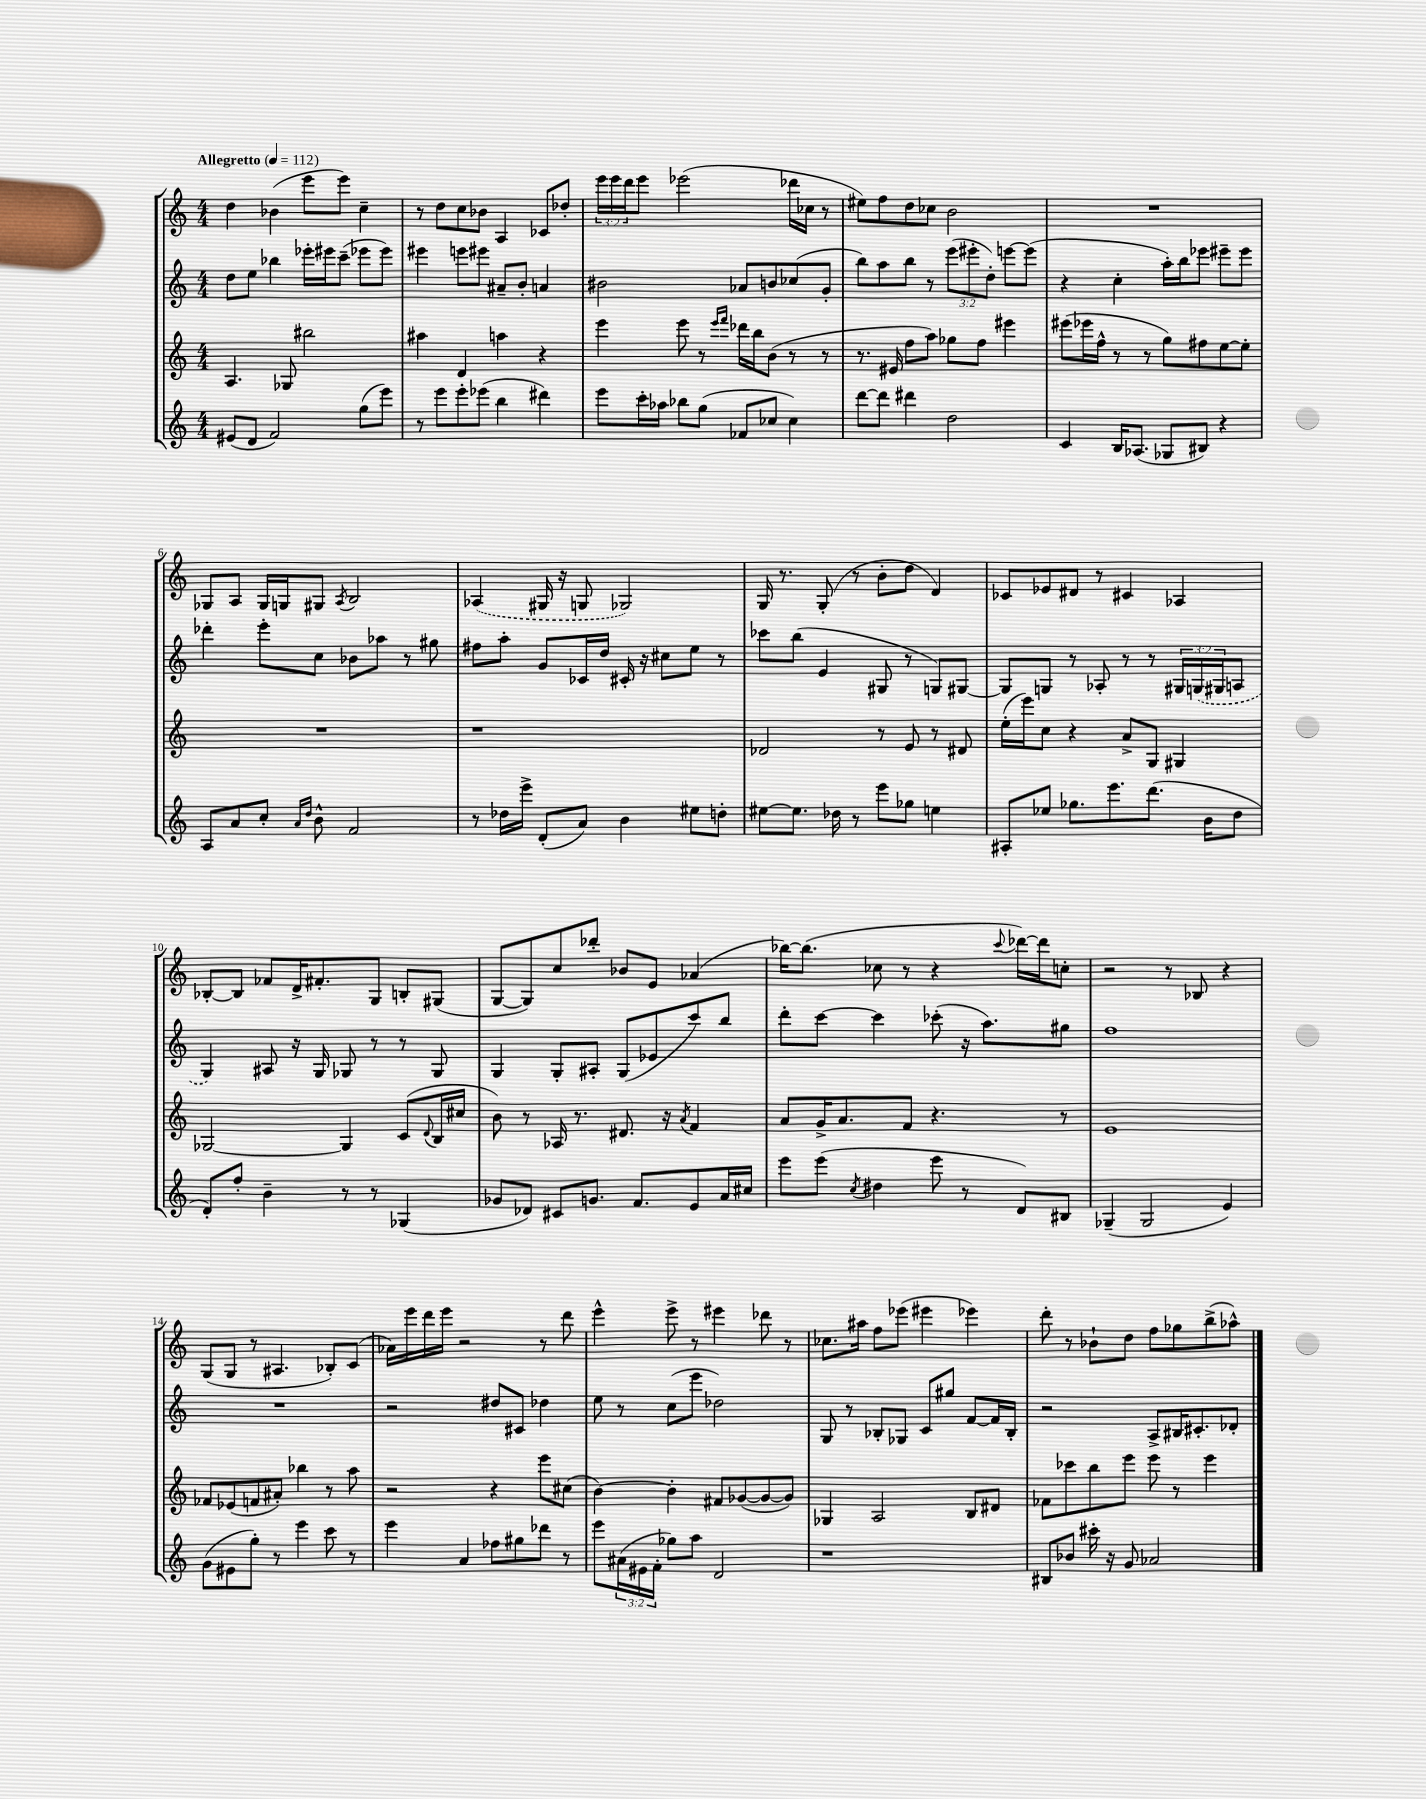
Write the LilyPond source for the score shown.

<<
\new StaffGroup <<
\new Staff = "s0" {
    \clef treble \key c \major \numericTimeSignature \time 4/4 \override Staff.TupletNumber.text = #tuplet-number::calc-fraction-text \tempo "Allegretto" 4 = 112
    d''4 bes'4( e'''8 e'''8) c''4-- |
    r8 d''8 c''8 bes'8 a4 ces'8 des''8-. |
    \tuplet 3/2 { e'''16 e'''16 d'''16 } e'''8 ees'''2( des'''16 ces''16 r8 |
    eis''8) f''8 d''8 ces''8 b'2 |
    R1 |
    ges8 a8 ges16 g16 gis8 \acciaccatura { a8 } b2 |
    \once \slurDashed aes4( gis16 r16 g8 ges2) |
    g16 r8. g8-.( r8 b'8-. d''8 d'4) |
    ces'8 ees'8 dis'8 r8 cis'4 aes4 |
    bes8~-. bes8 fes'8 d'16-> fis'8.-. g8 b8-. gis8( |
    g8~ g8) c''8 des'''8-. bes'8 e'8 aes'4( |
    bes''16~) bes''8.( ces''8 r8 r4 \appoggiatura { c'''8 } des'''16~) des'''16 c''8-. |
    r2 r8 bes8 r4 |
    g8( g8 r8 ais4. bes8-.) c'8( |
    aes'16) e'''16 d'''16 e'''16 r2 r8 d'''8 |
    e'''4-^ e'''8-> r8 eis'''4 des'''8 r8 |
    ces''8. ais''16 f''8 ees'''8( eis'''4 ees'''4) |
    d'''8-. r8 bes'8-! d''8 f''8 ges''8 b''8->( aes''8-^) \bar "|." |
}
\new Staff = "s1" {
    \clef treble \key c \major \numericTimeSignature \time 4/4 \override Staff.TupletNumber.text = #tuplet-number::calc-fraction-text
    d''8 e''8 bes''4 ees'''16-. eis'''16 c'''8--( ees'''8 ees'''8) |
    eis'''4 e'''8 eis'''8 ais'8-- b'8-. a'4 |
    bis'2 aes'8 b'8 ces''8( g'8-. |
    b''8) a''8 b''8 r8 \tuplet 3/2 { e'''8( eis'''8-. d''8-.) } e'''8~ e'''8( |
    r4 c''4-. a''16-.) b''16 ees'''8 eis'''8-- eis'''8 |
    des'''4-. e'''8-. c''8 bes'8 aes''8 r8 gis''8 |
    fis''8 a''8-. g'8 ces'16 d''16 cis'16-. r16 cis''8 e''8 r8 |
    ces'''8 b''8( e'4 gis8 r8 g8) gis8~ |
    gis8 g8 r8 aes8-. r8 r8 \tuplet 3/2 { gis16 \once \slurDashed g16( gis16 } a8 |
    g4) ais8 r16 g16 ges8 r8 r8 ges8 |
    g4 g8-. ais8-. g8( ees'8 c'''8) b''8 |
    d'''8-. c'''8~ c'''4 ces'''8-.( r16 a''8.) gis''8 |
    f''1 |
    R1 |
    r2 dis''8 cis'8 des''4 |
    e''8 r8 c''8( e'''8 des''2) |
    g8 r8 bes8-. ges8 c'8 gis''8 f'8~ f'16 bes16-. |
    r2 a8-> bis16 cis'8.-. des'8-. \bar "|." |
}
\new Staff = "s2" {
    \clef treble \key c \major \numericTimeSignature \time 4/4
    a4. ges8 bis''2 |
    ais''4 d'4 a''4 r4 |
    e'''4 e'''8 r8 \grace { e'''16 f'''16 } des'''16 b''16 b'8( r8 r8 |
    r8. eis'16 f''8 a''8) ges''8 f''8 eis'''4 |
    eis'''8( ees'''16 f''16-^ r8 r8 g''8) fis''8 e''8~ e''8-. |
    R1 |
    r1 |
    des'2 r8 e'8 r8 dis'8 |
    e''16-.( e'''16) c''8 r4 a'8-> g8 gis4 |
    ges2~ ges4 c'8( \appoggiatura { d'8 } b16 cis''16 |
    b'8) r8 aes16 r8. dis'8. r16 \acciaccatura { a'8 } f'4 |
    a'8 g'16-> a'8. f'8 r4. r8 |
    e'1 |
    fes'8 ees'8( f'8 ais'8-.) bes''4 r8 a''8 |
    r2 r4 e'''8 cis''8( |
    b'4~) b'4-. fis'8 ges'8~( ges'8~ ges'8) |
    ges4 a2 b8 dis'8 |
    fes'8 ces'''8 b''8 e'''8 e'''8 r8 e'''4 \bar "|." |
}
\new Staff = "s3" {
    \clef treble \key c \major \numericTimeSignature \time 4/4 \override Staff.TupletNumber.text = #tuplet-number::calc-fraction-text
    eis'8( d'8 f'2) g''8( e'''8) |
    r8 e'''8 e'''8-. ees'''8( b''4 dis'''4) |
    e'''8 c'''16-. aes''16 bes''8 g''8( fes'8 ces''8 ces''4) |
    d'''8~ d'''8 dis'''4 d''2 |
    c'4 b16 aes8.( ges8 bis8) r4 |
    a8 a'8 c''8-. \grace { a'16 d''16 } b'8-^ f'2 |
    r8 des''16 e'''16-> d'8-.( a'8) b'4 eis''8 d''8-. |
    eis''8~ eis''8. des''16 r8 e'''8 ges''8 e''4 |
    ais8-. ees''8 ges''8. e'''8. d'''8.( b'16 d''8 |
    d'8-.) f''8-. b'4-- r8 r8 ges4( |
    ges'8 des'8) cis'8 g'8. f'8. e'8 a'16 cis''16 |
    e'''8 e'''8( \acciaccatura { c''8 } dis''4 e'''8 r8 d'8) bis8 |
    ges4--( ges2 e'4) |
    g'8( eis'8 g''8-.) r8 e'''4 c'''8 r8 |
    e'''4 a'4 fes''8 gis''8 des'''8 r8 |
    e'''8 \tuplet 3/2 { ais'16( eis'16 f'16-. } ges''8) a''8 d'2 |
    r1 |
    bis8 bes'8 cis'''16-. r16 g'8 aes'2 \bar "|." |
}
>>
>>
